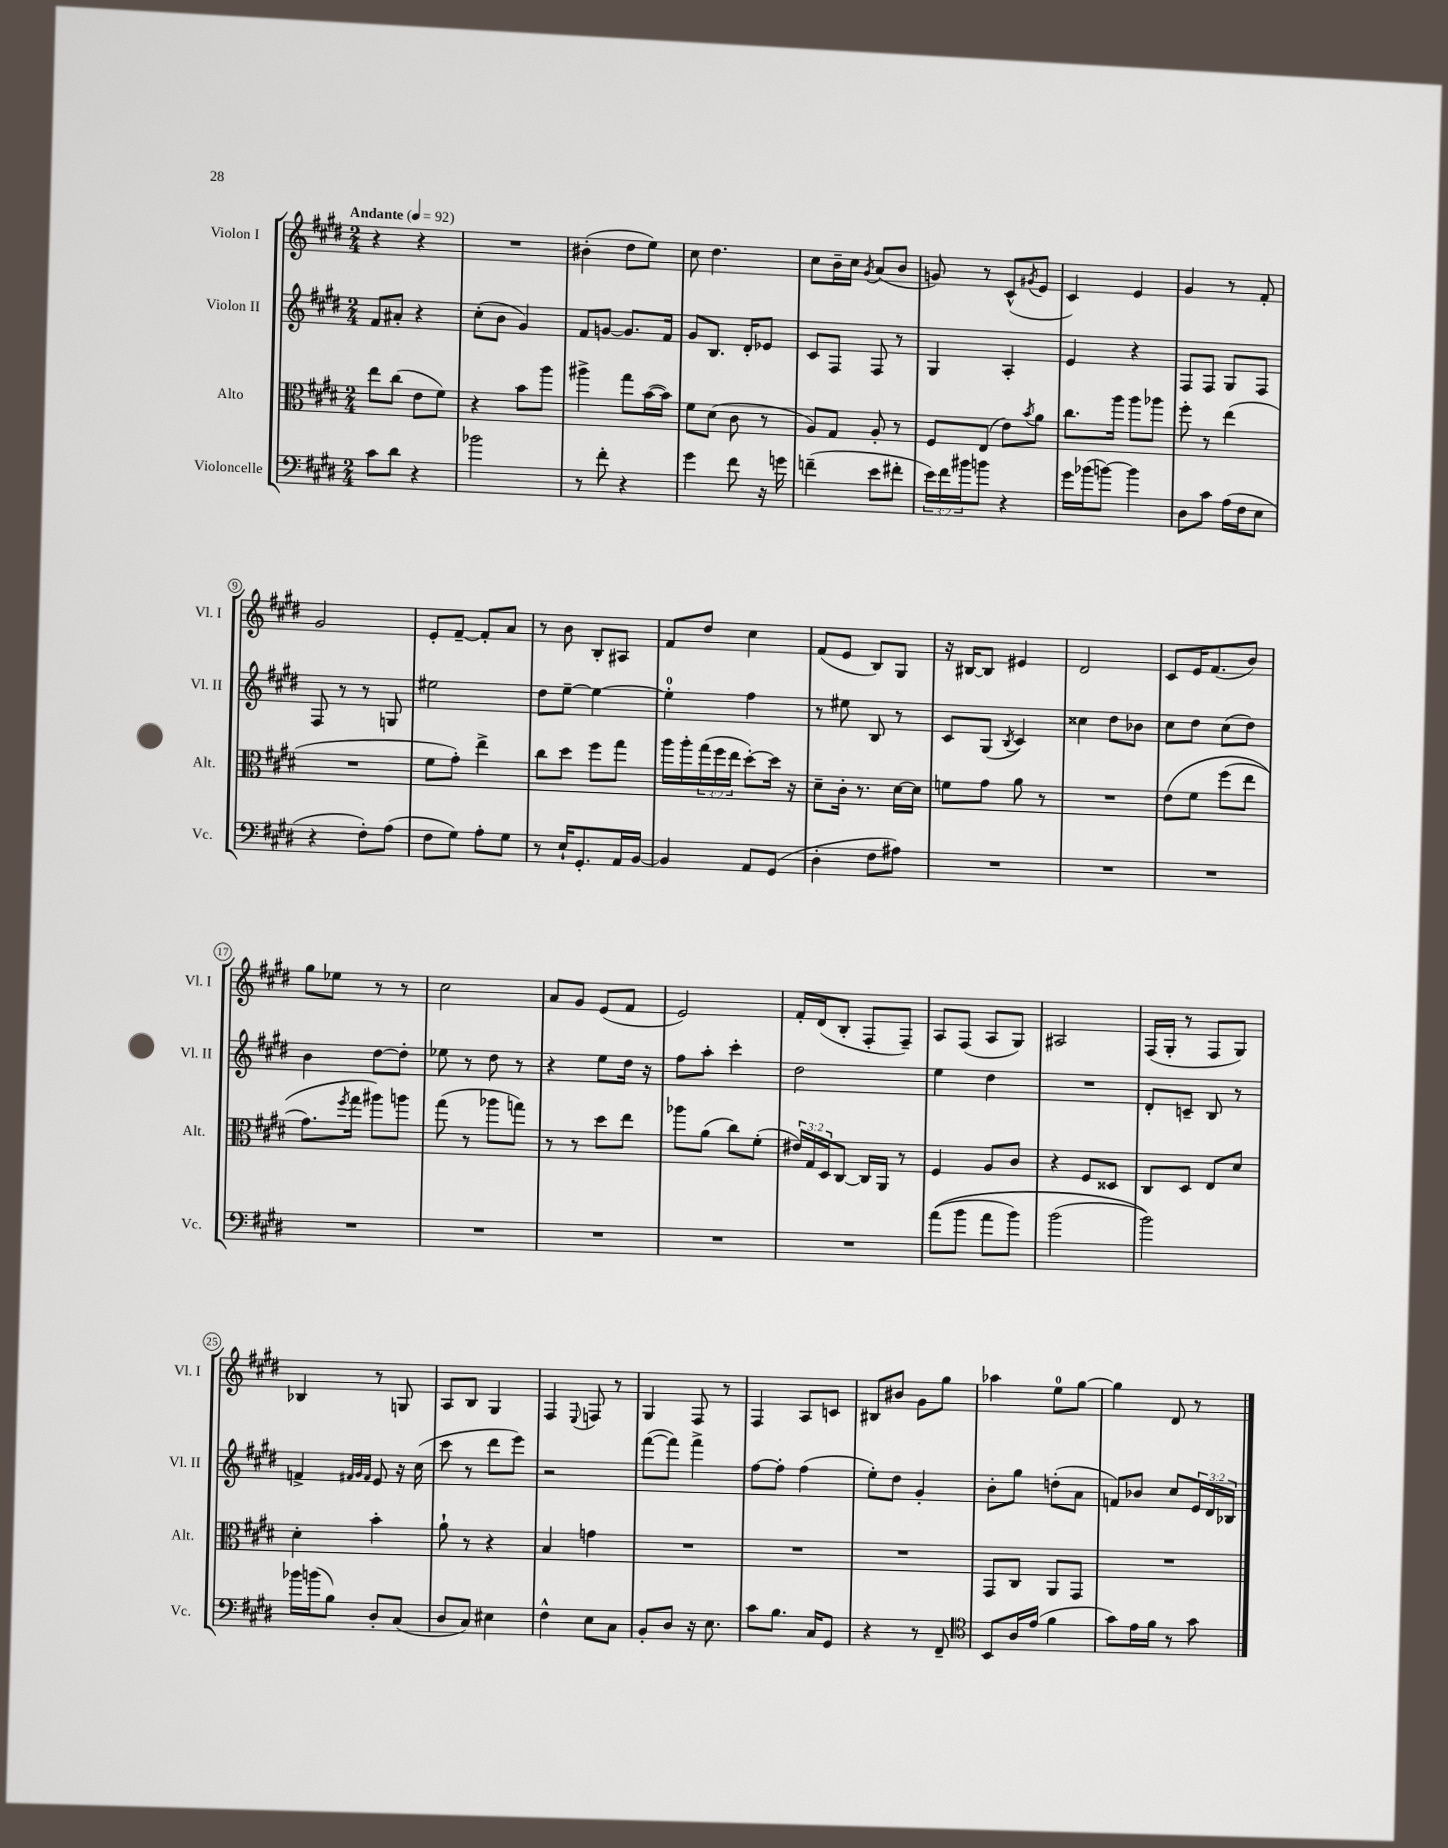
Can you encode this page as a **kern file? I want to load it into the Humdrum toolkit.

**kern	**kern	**kern	**kern
*part4	*part3	*part2	*part1
*staff4	*staff3	*staff2	*staff1
*I"Violoncelle	*I"Alto	*I"Violon II	*I"Violon I
*I'Vc.	*I'Alt.	*I'Vl. II	*I'Vl. I
*clefF4	*clefC3	*clefG2	*clefG2
*k[f#c#g#d#]	*k[f#c#g#d#]	*k[f#c#g#d#]	*k[f#c#g#d#]
*M2/4	*M2/4	*M2/4	*M2/4
*MM92	*MM92	*MM92	*MM92
=1	=1	=1	=1
!	!	!	!LO:TX:a:B:t=Andante
8c#\L	8ee\L	8f#/L	4r
8d#\J	(8cc#\J	8a#X'/J	.
4r	8e\L	4r	4r
.	8f#\J)	.	.
=2	=2	=2	=2
2b-X\	4r	(8cc#'\L	2r
.	.	8b\J	.
.	8b\L	4g#/)	.
.	8aa\J	.	.
=3	=3	=3	=3
8r	4aa#X^\	8f#/L	(4b#X'\
8f#'\	.	[8gn/J	.
4r	8gg#\L	8.g/L]	8dd#\L
.	([16b\L	.	8ee\J)
.	16b\JJ])	16f#/Jk	.
=4	=4	=4	=4
4g#\	8f#\L	8g#/L	8cc#\
.	(8d#\J	8.B/J	4.dd#\
8f#\	8c#\	.	.
.	.	16d#'/KL	.
16r	8r	8e-X/J	.
16gn\	.	.	.
=5	=5	=5	=5
(4fn~\	8A/L)	8c#/L	8cc#\L
.	8G#/J	8F#/J	16b~\L
.	.	.	16cc#\JJ
.	.	.	8qg#/
8e\L	8A'/	8F#/	(8a/L
8f#X'\J	8r	8r	8b/J
=6	=6	=6	=6
24e\LL)	8F#/L	4G#/	8gn/)
24f#\	.	.	.
24b#X\J	.	.	.
8bn\J	(8E/J	.	8r
4r	8e\L)	4A'/	(8c#^^/L
.	8qb/	.	8qg#X/
.	8a\J	.	8e/J
=7	=7	=7	=7
16g#\LL	8.cc#\L	4e/	4c#/)
(16b-X\J	.	.	.
[8bn\J)	.	.	.
.	16aa\Jk	.	.
4b\]	8aa\L	4r	4e/
.	8aa-X\J	.	.
=8	=8	=8	=8
8D#\L	8ff#'\	8F#/L	4g#/
8c#\J	8r	8F#/J	.
(16A\LL	(4ee\	8G#/L	8r
16F#\J	.	.	.
8E\J	.	8F#/J	8f#'/
!!LO:LB:g=z
=9	=9	=9	=9
4r	2r	8F#/	2g#/
.	.	8r	.
8F#'\L)	.	8r	.
(8A\J	.	8Gn/	.
=10	=10	=10	=10
8F#\L	8f#\L	2ee#X\	8e'/L
8G#\J)	8g#'\J)	.	[8f#~/J
8A'\L	4ee^\	.	8f#'/L]
8G#\J	.	.	8a/J
=11	=11	=11	=11
8r	8cc#\L	8dd#\L	8r
16E`/KL	8dd#\J	[8ee~\J	8b\
8.GG#'/	.	.	.
.	8ff#\L	4ee\_	8B'/L
16AA/L	8gg#\J	.	8A#X/J
[16BB/JJ	.	.	.
=12	=12	=12	=12
4BB/]	16aa\LL	4ee'\]	8f#/L
.	16aa'\	.	.
.	(24gg#\	.	8dd#/J
.	24ff#\	.	.
.	24ee\JJ	.	.
8AA/L	[8dd#'\L)	4ff#\	4cc#\
(8GG#/J	16dd#\Jk]	.	.
.	16r	.	.
=13	=13	=13	=13
4D#'\	8d#~\L	8r	(8f#/L
.	16c#'\Jk	8ee#X\	8e/J
.	8.r	.	.
8F#\L	.	8B/	8B/L)
8A#X\J)	[16d#\LL	8r	8G#/J
.	16d#\JJ]	.	.
=14	=14	=14	=14
2r	8fn\L	8c#/L	16r
.	.	.	[16B#X/KL
.	8g#\J	(8G#/J	8B#/J]
.	.	8qB/	.
.	8a\	4c#/)	4e#X/
.	8r	.	.
=15	=15	=15	=15
2r	2r	4cc##X\	2d#/
.	.	8dd#\L	.
.	.	8b-X\J	.
=16	=16	=16	=16
2r	(8e\L	8cc#\L	8c#/L
.	8f#\J	8dd#\J	16e/K
.	.	.	(8.f#/
.	(8ff#\L	(8cc#\L	.
.	8ee\J	8dd#\J)	8b/J)
!!LO:LB:g=z
=17	=17	=17	=17
2r	8.g#\L)	4b\	8gg#\L
.	.	.	8ee-X\J
.	8qff#/	.	.
.	16gg#\Jk	.	.
.	8aa#X\L)	[8dd#\L	8r
.	8aan\J	8dd#'\J]	8r
=18	=18	=18	=18
2r	(8gg#\	8ee-X\	2cc#\
.	8r	8r	.
.	8aa-X\L	8dd#\	.
.	8ggn\J)	8r	.
=19	=19	=19	=19
2r	8r	4r	8a/L
.	8r	.	8g#/J
.	8dd#\L	8ee\L	(8e/L
.	8ee\J	16dd#\Jk	8f#/J
.	.	16r	.
=20	=20	=20	=20
2r	8aa-X\L	8ff#\L	2e/)
.	(8a\J	8aa'\J	.
.	8cc#\L)	4ccc#'\	.
.	(8f#'\J	.	.
=21	=21	=21	=21
2r	24e#X/LL)	2dd#\	16f#'/LL
.	24G#/	.	.
.	.	.	(16d#/J
.	24D#/J	.	.
.	[8C#/J	.	8B'/J
.	16C#/LL]	.	8F#'/L
.	16AA/JJ	.	.
.	8r	.	8F#~/J)
=22	=22	=22	=22
((8a\L	4F#/	4ee\	8A/L
8b\J	.	.	(8F#/J
8a\L	8A/L	4dd#\	8A/L
8b\J)	8c#/J	.	8G#/J)
=23	=23	=23	=23
(2b\	4r	2r	2A#X/
.	8F#/L	.	.
.	8D##X/J	.	.
=24	=24	=24	=24
2b\))	8C#/L	8d#'/L	(16F#/LL
.	.	.	16G#'/JJ
.	8D#/J	8cn~/J	8r
.	8E/L	8B/	8F#/L
.	8d#/J	8r	8G#/J)
!!LO:LB:g=z
=25	=25	=25	=25
16b-X\LL	4d#'\	4fn^/	4B-X/
(16bn\J	.	.	.
8B\J)	.	.	.
.	.	32qqf#X/LLL	.
.	.	32qqg#/	.
.	.	32qqf#/JJJ	.
8D#'/L	4b'\	8e/	8r
(8C#/J	.	16r	8Gn/
.	.	(16cc#\	.
=26	=26	=26	=26
8D#/L	8a`\	8ccc#\	8A/L
8C#/J)	8r	8r	8B/J
4E#X\	4r	8ddd#\L	4G#/
.	.	8eee\J)	.
=27	=27	=27	=27
4F#^^\	4B/	2r	4F#/
.	.	.	8qqE/
8E\L	4gn\	.	8Fn/
8C#\J	.	.	8r
=28	=28	=28	=28
8BB'/L	2r	([8fff#\L	4G#/
8D#/J	.	8fff#\J])	.
16r	.	4fff#^\	8F#/
8.E\	.	.	.
.	.	.	8r
=29	=29	=29	=29
8c#\L	2r	[8ff#\L	4F#/
8.B\J	.	8ff#'\J]	.
.	.	(4ff#\	8A/L
16C#/KL	.	.	.
8GG#/J	.	.	8cn/J
=30	=30	=30	=30
4r	2r	8ee'\L)	8B#X/L
.	.	8dd#\J	8b#X/J
8r	.	4g#'/	8g#\L
8FF#~/	.	.	8gg#\J
=31	=31	=31	=31
*clefC4	*	*	*
8BB/L	8GG#/L	8b'\L	4aa-X\
16A/L	8C#/J	8gg#\J	.
(16e/JJ	.	.	.
4f#\	8AA/L	(8ddn'\L	8ee\L
.	8GG#/J	8a\J	[8gg#\J
=32	=32	=32	=32
8g#\L)	2r	8fn/L)	4gg#\]
16e\L	.	8b-X/J	.
16f#\JJ	.	.	.
8r	.	8cc#/L	8d#/
8g#\	.	24e/L	8r
.	.	24d#/	.
.	.	24B-X/JJ	.
==	==	==	==
*-	*-	*-	*-
